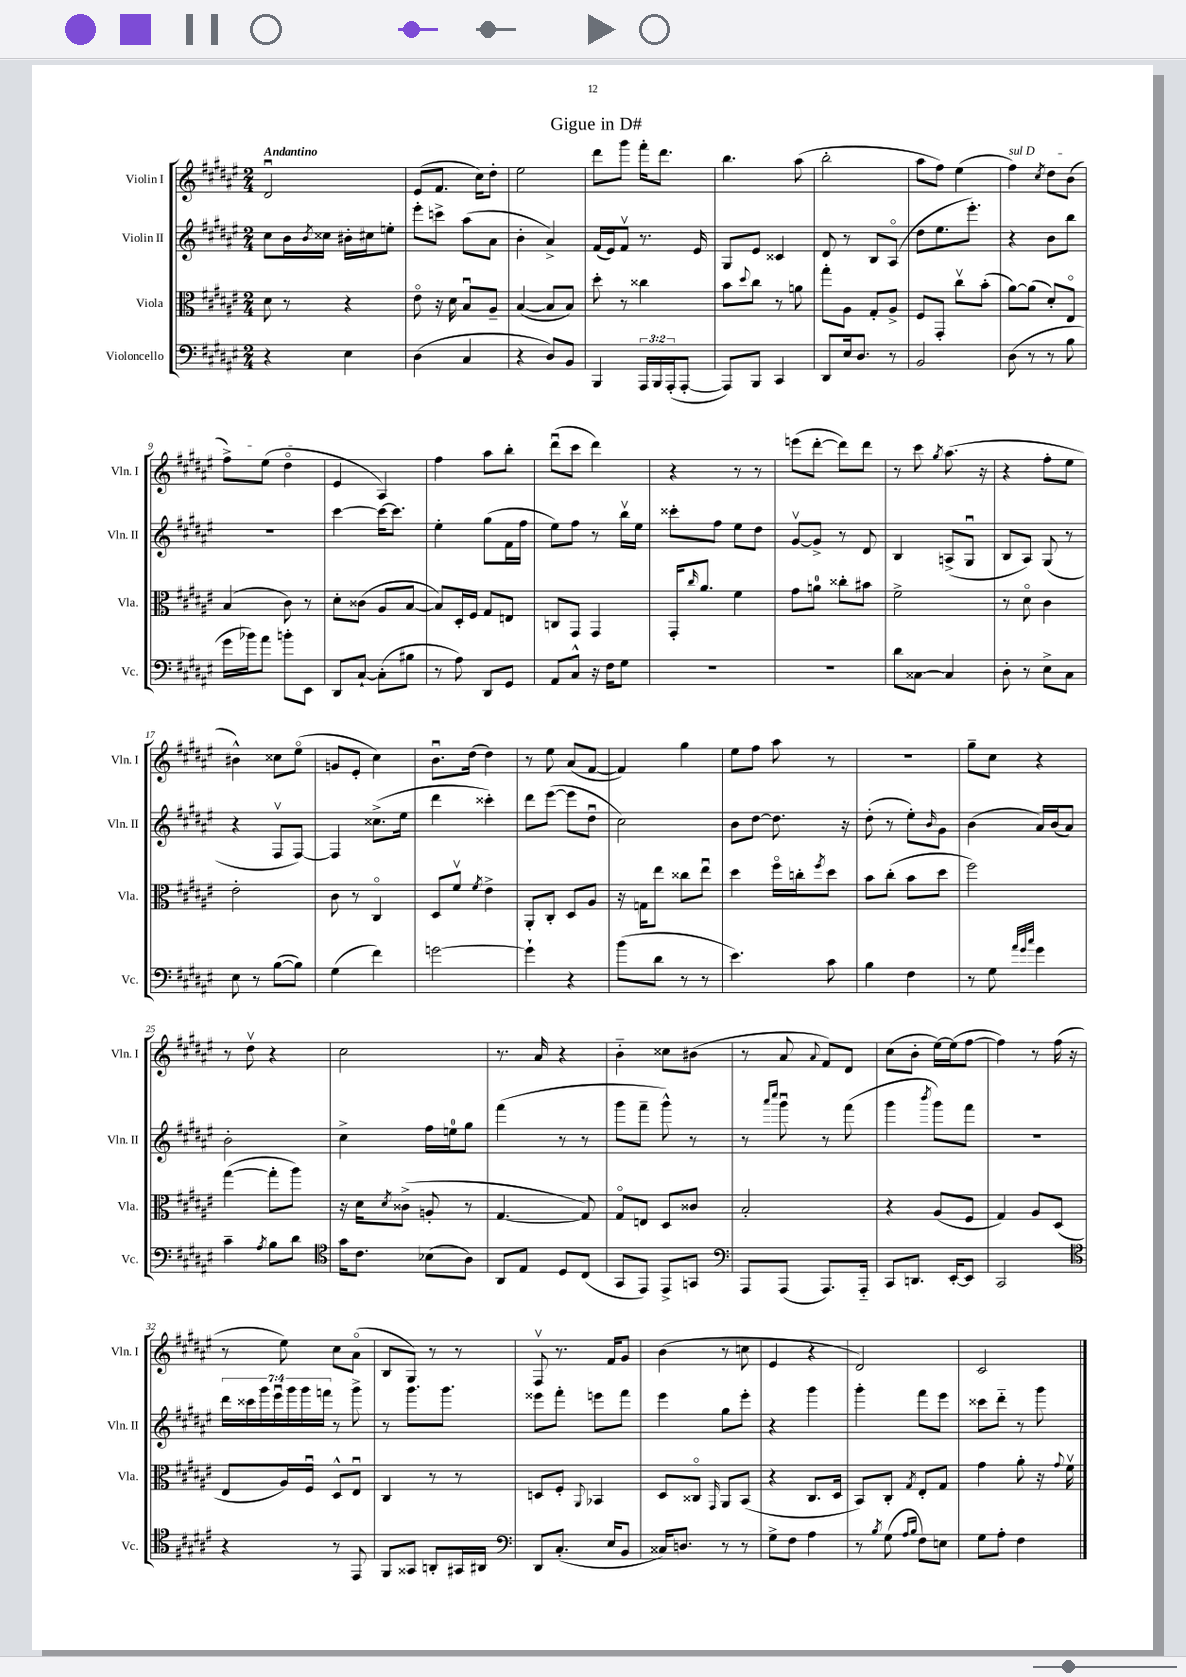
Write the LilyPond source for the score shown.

\header { title = "Gigue in D#" }
<<
\new StaffGroup <<
\new Staff = "s0" \with { instrumentName = "Violin I" shortInstrumentName = "Vln. I" } {
    \clef treble \key fis \major \numericTimeSignature \time 2/4 \tempo "Andantino"
    dis'2\downbow |
    eis'8( fis'8. cis''16) dis''8-. |
    eis''2 |
    dis'''8 gis'''8 fis'''16-. dis'''8. |
    b''4. ais''8( |
    b''2-. |
    ais''8 fis''8) eis''4( |
    \once \override TextSpanner.bound-details.left.text = \markup { \italic "sul D" } fis''4\startTextSpan) \acciaccatura { cis''8 } dis''8 b'8( |
    fis''8->) eis''8( dis''4\flageolet\stopTextSpan |
    eis'4 ais4) |
    fis''4 ais''8 b''8-. |
    dis'''8\downbow( cis'''8 dis'''4) |
    r4 r8 r8 |
    e'''8( dis'''8~-. dis'''8) dis'''8 |
    r8 cis'''8 \acciaccatura { gis''8 } ais''8.( r16 |
    r4 fis''8-. eis''8 |
    bis'4-^) cisis''8 eis''8\flageolet( |
    g'8 eis'8-. cis''4) |
    b'8.\downbow dis''16( dis''4) |
    r8 eis''8 ais'8( fis'8~ |
    fis'4) gis''4 |
    eis''8 fis''8 ais''8 r8 |
    R2 |
    gis''8-- cis''8 r4 |
    r8 dis''8\upbow r4 |
    cis''2 |
    r8. ais'16 r4 |
    b'4-_ cisis''8 bis'8( |
    r8 ais'8 \appoggiatura { ais'8 } fis'8) dis'8 |
    cis''8( b'8-. eis''16~) eis''16( fis''8~ |
    fis''4) r8 fis''16( r16 |
    r8 eis''8) cis''8 ais'8\flageolet( |
    b8 gis8) r8 r8 |
    fis8\upbow r8. fis'16 gis'8 |
    b'4( r8 c''8 |
    eis'4 r4 |
    dis'2) |
    cis'2 \bar "|." |
}
\new Staff = "s1" \with { instrumentName = "Violin II" shortInstrumentName = "Vln. II" } {
    \clef treble \key fis \major \numericTimeSignature \time 2/4 \override Staff.TupletNumber.text = #tuplet-number::calc-fraction-text
    cis''8 b'16 \acciaccatura { b'8 } cisis''16 bis'16-. cis''16 e''8-. |
    eis'''8-. c'''8-> ais''8( ais'8 |
    b'4-. ais'4->) |
    fis'16( eis'16) fis'8\upbow r8. eis'16 |
    gis8 eis'8 cisis'4 |
    dis'8 r8 b8 ais8\flageolet( |
    dis''8 eis''8. eis'''8.-.) |
    r4 b'8 b''8 |
    r2 |
    cis'''4~ cis'''16~ cis'''8. |
    eis''4-. gis''8( fis'16 fis''16 |
    eis''8) fis''8 r8 b''16\upbow eis''16 |
    cisis'''8-. fis''8 eis''8 dis''8 |
    gis'8~\upbow gis'8-> r8 dis'8 |
    b4 a8->( gis8\downbow |
    b8 ais8) gis8( r8 |
    r4 fis8\upbow fis8~) |
    fis4 cisis''8.->( eis''16 |
    dis'''4 cisis'''4-.) |
    dis'''8 eis'''8~( eis'''8 dis''8\downbow |
    cis''2) |
    b'8 dis''8~ dis''8. r16 |
    dis''8-.( r8 eis''8-.) \grace { b'16 } gis'8 |
    b'4( ais'16) b'16( ais'8) |
    b'2-. |
    cis''4-> fis''16 e''16-0 gis''8 |
    fis'''4( r8 r8 |
    gis'''8 fis'''8-- gis'''8-^) r8 |
    r8 \grace { ais'''16 cis''''16 } gis'''8\downbow r8 fis'''8( |
    gis'''4 \acciaccatura { b'''8 } gis'''8) fis'''8 |
    r2 |
    \tuplet 7/4 { dis'''16 cisis'''16 gis'''16 eis'''16\downbow gis'''16 gis'''16 f'''16 } r8 gis'''8-> |
    r8 gis'''8. gis'''8. |
    eisis'''8 fis'''8-. e'''8 fis'''8 |
    eis'''4 gis''8 eis'''8-. |
    r4 gis'''4 |
    gis'''4-. fis'''8 eis'''8 |
    cisis'''8 dis'''8-_ r8 gis'''8 \bar "|." |
}
\new Staff = "s2" \with { instrumentName = "Viola" shortInstrumentName = "Vla." } {
    \clef alto \key fis \major \numericTimeSignature \time 2/4
    dis'8 r8 r4 |
    eis'8\flageolet r16 dis'16 b8\downbow ais8-- |
    b4~( b8 b8) |
    dis''8-. r8 cisis''4 |
    b'8 \appoggiatura { dis''8 } cis''8 r8 a'8 |
    gis''8-. ais8 gis8-. ais8-> |
    fis8 gis,8-. cis''8\upbow b'8-.( |
    ais'8~) ais'8( dis'8-.) eis8\flageolet |
    b4( cis'8) r8 |
    dis'8-. cisis'8( ais8 b8~ |
    b8) dis16-. fis16 gis8 e8 |
    c8 gis,8 gis,4 |
    gis,16-. \grace { cis''16 } ais'8. fis'4 |
    gis'8 a'8-0 cisis''8-. bis'8 |
    fis'2-> |
    r8 dis'8\flageolet cis'4 |
    eis'2-. |
    cis'8 r8 cis4\flageolet |
    dis8 fis'8\upbow \acciaccatura { fis'8 } eis'4-> |
    ais,8-. cis8-. dis8 ais8 |
    r16 g16 eis''8 cisis''8 eis''8\downbow |
    dis''4 fis''16\flageolet c''16-. \acciaccatura { fis''8 } dis''8 |
    b'8 cis''8-.( b'8 dis''8 |
    fis''2) |
    gis''4~( gis''8-. ais''8) |
    r16 dis'16 \acciaccatura { dis'8 } cisis'8->( a8-. r8 |
    gis4.~ gis8) |
    gis8\flageolet e8 dis8 cisis'8 |
    b2-. |
    r4 ais8( fis8 |
    gis4) ais8 dis8( |
    eis8 ais16) fis16\downbow dis8-^ eis8\downbow |
    cis4 r8 r8 |
    d8 fis8-. \appoggiatura { ais,8 } bes,4 |
    dis8 cisis8\flageolet \grace { gis,16 } ais,8 b,8( |
    r4 cis8. dis16 |
    b,8) cis8-. \acciaccatura { gis8 } eis8-. gis8 |
    gis'4 ais'8-. r16 \appoggiatura { gis'8 } fis'16\upbow \bar "|." |
}
\new Staff = "s3" \with { instrumentName = "Violoncello" shortInstrumentName = "Vc." } {
    \clef bass \key fis \major \numericTimeSignature \time 2/4 \override Staff.TupletNumber.text = #tuplet-number::calc-fraction-text
    r4 eis4 |
    dis4( cis4 |
    r4 dis8) b,8 |
    b,,4 \tuplet 3/2 { ais,,16 b,,16 ais,,16-.( } ais,,8~-. |
    ais,,8) b,,8 cis,4 |
    dis,8 eis16 dis8. r8 |
    b,2 |
    dis8( r8 r8 b8 |
    gis'16 bes'16) ais'8 b'8-. eis,8 |
    dis,8 cis8~-! cis8-.( bis8 |
    r8 ais8) dis,8 gis,8 |
    ais,8 cis8-^ r16 fis16 gis8 |
    R2 |
    R2 |
    dis'8 cisis8~ cisis4 |
    dis8-. r8 eis8-> cis8 |
    eis8 r8 b8~( b8) |
    gis4( fis'4) |
    g'2~ |
    g'4-! r4 |
    b'8( dis'8 r8 r8 |
    eis'4.) cis'8 |
    b4 fis4 |
    r8 gis8 \grace { ais'32 gis'32 cis''32 } gis'4 |
    cis'4-- \acciaccatura { ais8 } b8 dis'8 |
    \clef tenor gis'16 cis'8. bes8( ais8) |
    ais,8 eis8 dis8 cis8( |
    gis,8 eis,8) eis,8-> g,8 |
    \clef bass ais,,8 ais,,8( ais,,8.) ais,,16-_ |
    cis,8 d,8. eis,16~-. eis,8 |
    cis,2 |
    \clef tenor r4 r8 eis,8 |
    fis,8 gisis,8 a,8-. gis,16 ais,16 |
    \clef bass dis,8 cis8.-.( eis16 b,8 |
    cisis16) d8. r8 r8 |
    gis8-> fis8 ais4 |
    r8 \acciaccatura { b8 } gis8( \grace { ais16 b16 } fis8) e8 |
    gis8 ais8-. fis4 \bar "|." |
}
>>
>>
